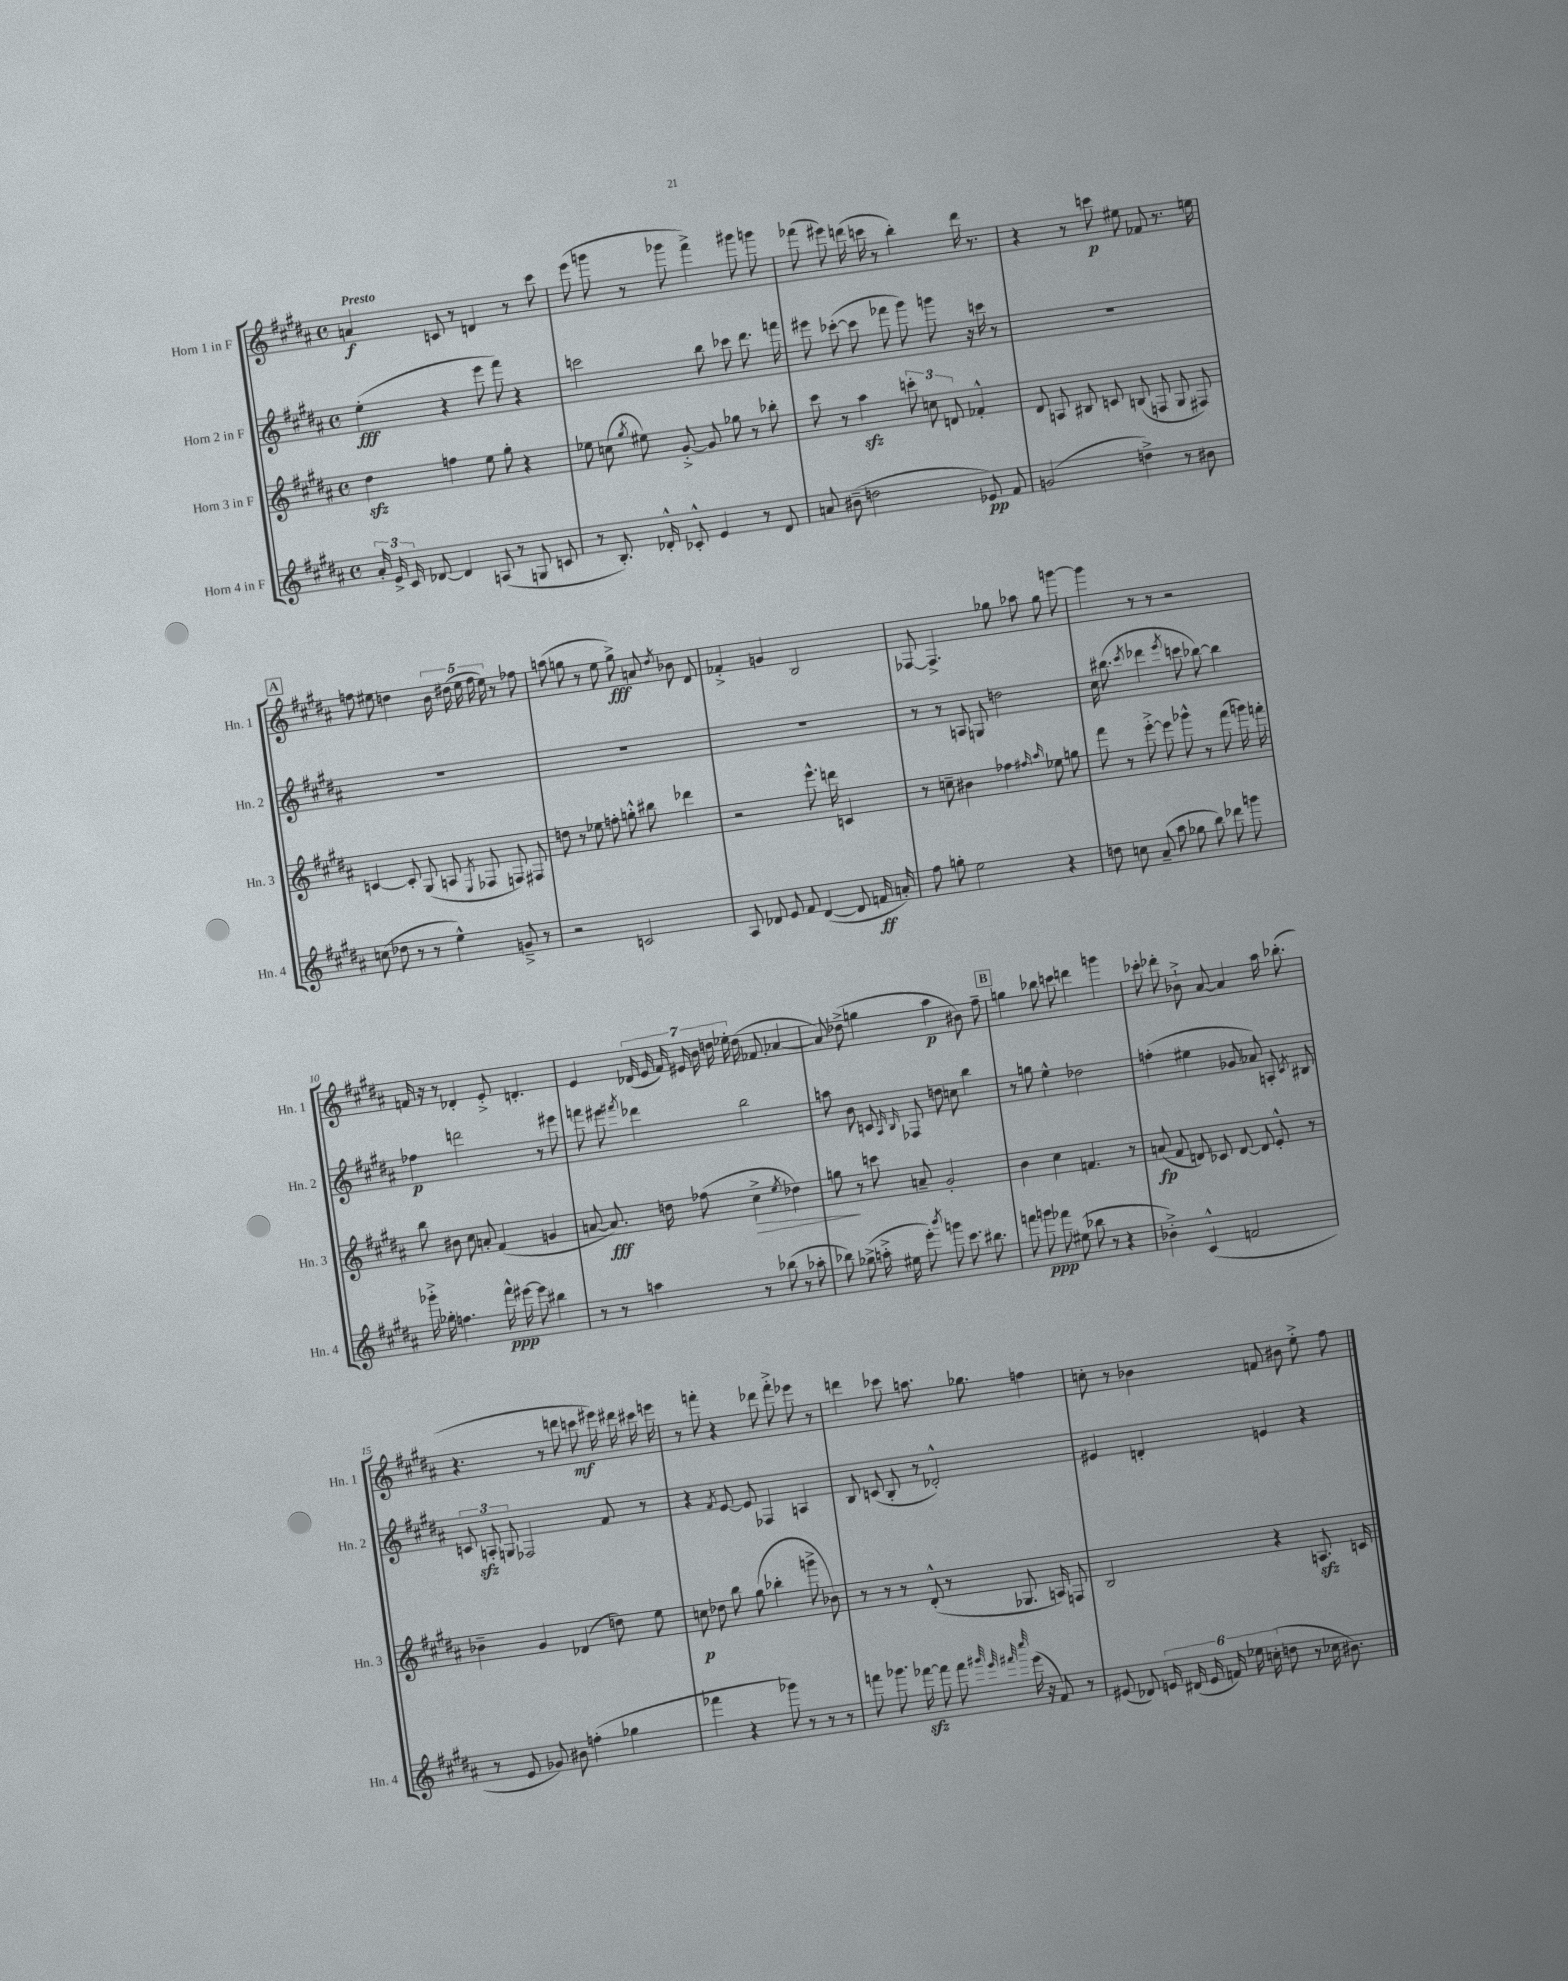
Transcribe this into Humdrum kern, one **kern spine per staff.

**kern	**kern	**kern	**kern
*staff4	*staff3	*staff2	*staff1
*clefG2	*clefG2	*clefG2	*clefG2
*k[f#c#g#d#a#]	*k[f#c#g#d#a#]	*k[f#c#g#d#a#]	*k[f#c#g#d#a#]
*M4/4	*M4/4	*M4/4	*M4/4
*met(c)	*met(c)	*met(c)	*met(c)
24a#'	4dd#	(4ee'	4a
24e^	.	.	.
24c#	.	.	.
[8d-	.	.	.
4d-]	4ff	4r	8c
.	.	.	8r
(8A	8ee	8eee	4d
8r	8gg#'	8fff#)	.
8G	4r	4r	8r
8c	.	.	8ccc#
=	=	=	=
8r	8ee-	2ccc	(8eee
8.B')	(8cc	.	8ggg
.	8qgg#	.	.
.	8ee#)	.	8r
16d-'^^	.	.	.
8c-'^^	[8g#'^	.	8ggg-
4e	8g#]	8bb	4fff#^)
.	8gg-	8ccc-	.
8r	8r	8.ddd#	8ggg#
8d-	8bb-'	.	8ggg
.	.	16fff	.
=	=	=	=
8a	8ccc#	8eee#	(8fff-
(8b#~	8r	([8ccc-'	8eee#)
2dd	4aa#	8ccc-]	(16ddd
.	.	.	16ccc
.	.	8fff-	8r
.	12ccc'	8ggg#)	4bb')
.	12cc	.	.
.	.	8ggg	.
.	12d	.	.
8e-)	4f-'^^	16r	16ddd
.	.	16ccc	8.r
8f#	.	8r	.
=	=	=	=
(2g	8d#	1r	4r
.	8A	.	.
.	8B#	.	8r
.	8c	.	8ccc
4dd^)	(8B	.	8ee#
.	8F	.	8f-
8r	8G#	.	8.r
8b#	8F#)	.	.
.	.	.	16ee
=	=	=	=
(8cc	[4c	1r	8ff
8dd-	.	.	8ee#
8r	8c']	.	4dd
8r	(8G#	.	.
4ee^^)	8A	.	20b
.	.	.	(20dd#
.	.	.	20ee#
.	8qE	.	.
.	8F-	.	.
.	.	.	20ff
.	.	.	20ee#)
8g~^	8F)	.	8r
8r	8F#	.	8ff-
=	=	=	=
2r	8dd	1r	(8aa
.	8r	.	8gg
.	8ee-	.	8r
.	8ff'	.	8ee
2c	8gg'^^	.	8gg^)
.	8bb#	.	8a
.	.	.	8qdd#
.	4ddd-	.	8b-
.	.	.	8d#
=	=	=	=
8A#	2r	1r	4f-'^
8d-	.	.	.
8e	.	.	4g
8f#	.	.	.
([4d-	8.eee^^	.	2B
.	16ddd	.	.
8d-]	4c	.	.
16f	.	.	.
16a')	.	.	.
=	=	=	=
8ff#	8r	8r	[8F-
8gg'	8cc~	8r	4.F-^]
2ee	4b#	8A	.
.	.	8G	.
.	4ff-	2dd	8gg-
.	.	.	8aa-
.	16qqff#	.	.
.	16qqaa#	.	.
4r	8ee-	.	8gg-
.	8gg	.	[8ggg
=	=	=	=
8dd	8fff#	16cc#	4ggg]
.	.	(8.bb#	.
8cc	8r	.	.
.	.	8qccc#	.
(8a#~	[8eee'^	4ddd-	8r
8aa#	8eee]	.	8r
.	.	8qeee	.
8gg-	8ggg-^^	8ccc	2r
8bb)	8r	[8bb-)	.
8ddd-	(8fff#	4bb-]	.
8ggg	16ggg)	.	.
.	16fff'	.	.
=	=	=	=
16ggg-'^	8bb	4ff-	16f
16gg-'	.	.	16r
4.ff	8b#	.	8r
.	8cc#	2ddd	4d-'
.	8a'	.	.
16fff#^^	(4f#	.	8e'^
[16eee#	.	.	.
8eee#]	.	.	4.d'
4bb#	4g	8r	.
.	.	8eee#	.
=	=	=	=
8r	[8a	8fff	4e
8r	8.a])	8eee#	.
.	.	8qfff#	.
4aa	.	4ddd-	(28d-
.	.	.	28e
.	16dd	.	.
.	.	.	28f#)
.	.	.	28e#
.	(8ff-	.	.
.	.	.	28b
.	.	.	28dd
.	.	.	28ee-'
8r	4cc#^	2bb	(16dd
.	.	.	8.f-
(8bb-	.	.	.
.	8qee	.	.
8r	4dd-)	.	[4a-
8aa-'	.	.	.
=	=	=	=
8bb-)	8gg	8aa	8a-])
(8gg-^	8r	8b	(8dd-^
16aa'^	8ccc	8c	4gg
16ee#	.	.	.
.	.	16qqA#	.
.	.	16qqB	.
8eee')	8a~	8F-	.
8qbbb	.	.	.
8ggg	2g#'	8dd	4aa#
8.ccc#	.	8cc	.
.	.	4bb	8b#)
8.bb#	.	.	.
.	.	.	8ff#~
=	=	=	=
8fff	4b	8r	4gg
8ggg	.	8gg	.
8fff-	4cc#	4ee^^	8bb-
(8ee#	.	.	8ccc
8bb-	4.f	2dd-	4ddd
8r	.	.	.
4r	.	.	4ggg
.	8r	.	.
=	=	=	=
4b-'^)	(8a	(4ff'	8ccc-'
.	8f#	.	8ddd-'
(4c#^^	8d)	4ee#	8b-`^
.	8c-	.	[8a#
2f	[8d	8g-	4a#]
.	8d]	8a-)	.
.	8e'^^	8A'	16aa#
.	.	.	(8.bb-'
.	.	8qc#	.
.	8r	8B#	.
=	=	=	=
8r	4b-~	12c	4.r
.	.	12A'	.
8e	.	.	.
.	.	12G	.
8g-)	4g#	2F-	.
8b#	.	.	8r
(4ff'	(4d-	.	8ddd
.	.	.	8ccc
4gg-	8dd)	8f#	16eee#)
.	.	.	16ddd#
.	8ee	8r	16ccc#
.	.	.	16eee
=	=	=	=
4fff-	8cc	4r	8r
.	8dd-	.	8fff'
.	.	8qf#	.
4r	8bb	[8e	4r
.	(8gg#	8e]	.
8ggg-)	4bb-'	4F-	8ddd-
8r	.	.	8fff'^
8r	8ggg^	4A	8eee-
8r	8b-)	.	8r
=	=	=	=
8fff	8r	8B	4ddd
8.ggg-	8r	(8c	.
.	8r	8B'	8ccc-
[16fff-	.	.	.
8fff-]	(8d#'^^	8r	8.aa
8fff-	8r	2d-'^^)	.
.	.	.	8.gg-
32qqggg#	.	.	.
32qqeee	.	.	.
32qqfff#	.	.	.
32qqcccc#	.	.	.
(16eee	8.G-	.	.
16r	.	.	.
8f#)	.	.	4ff
.	16A)	.	.
8r	8F	.	.
=	=	=	=
(8e#	2B	4e#	8cc'
8d-)	.	.	8r
24e	.	4d'	4b-
(24d#	.	.	.
24e	.	.	.
24f)	.	.	.
24ee-	.	.	.
(24cc'	.	.	.
8dd	4r	4e	8f
8r	.	.	8b#
16cc-	8.A	4r	8ee'^
8.b#)	.	.	.
.	.	.	8ff#
.	16c	.	.
==	==	==	==
*-	*-	*-	*-
